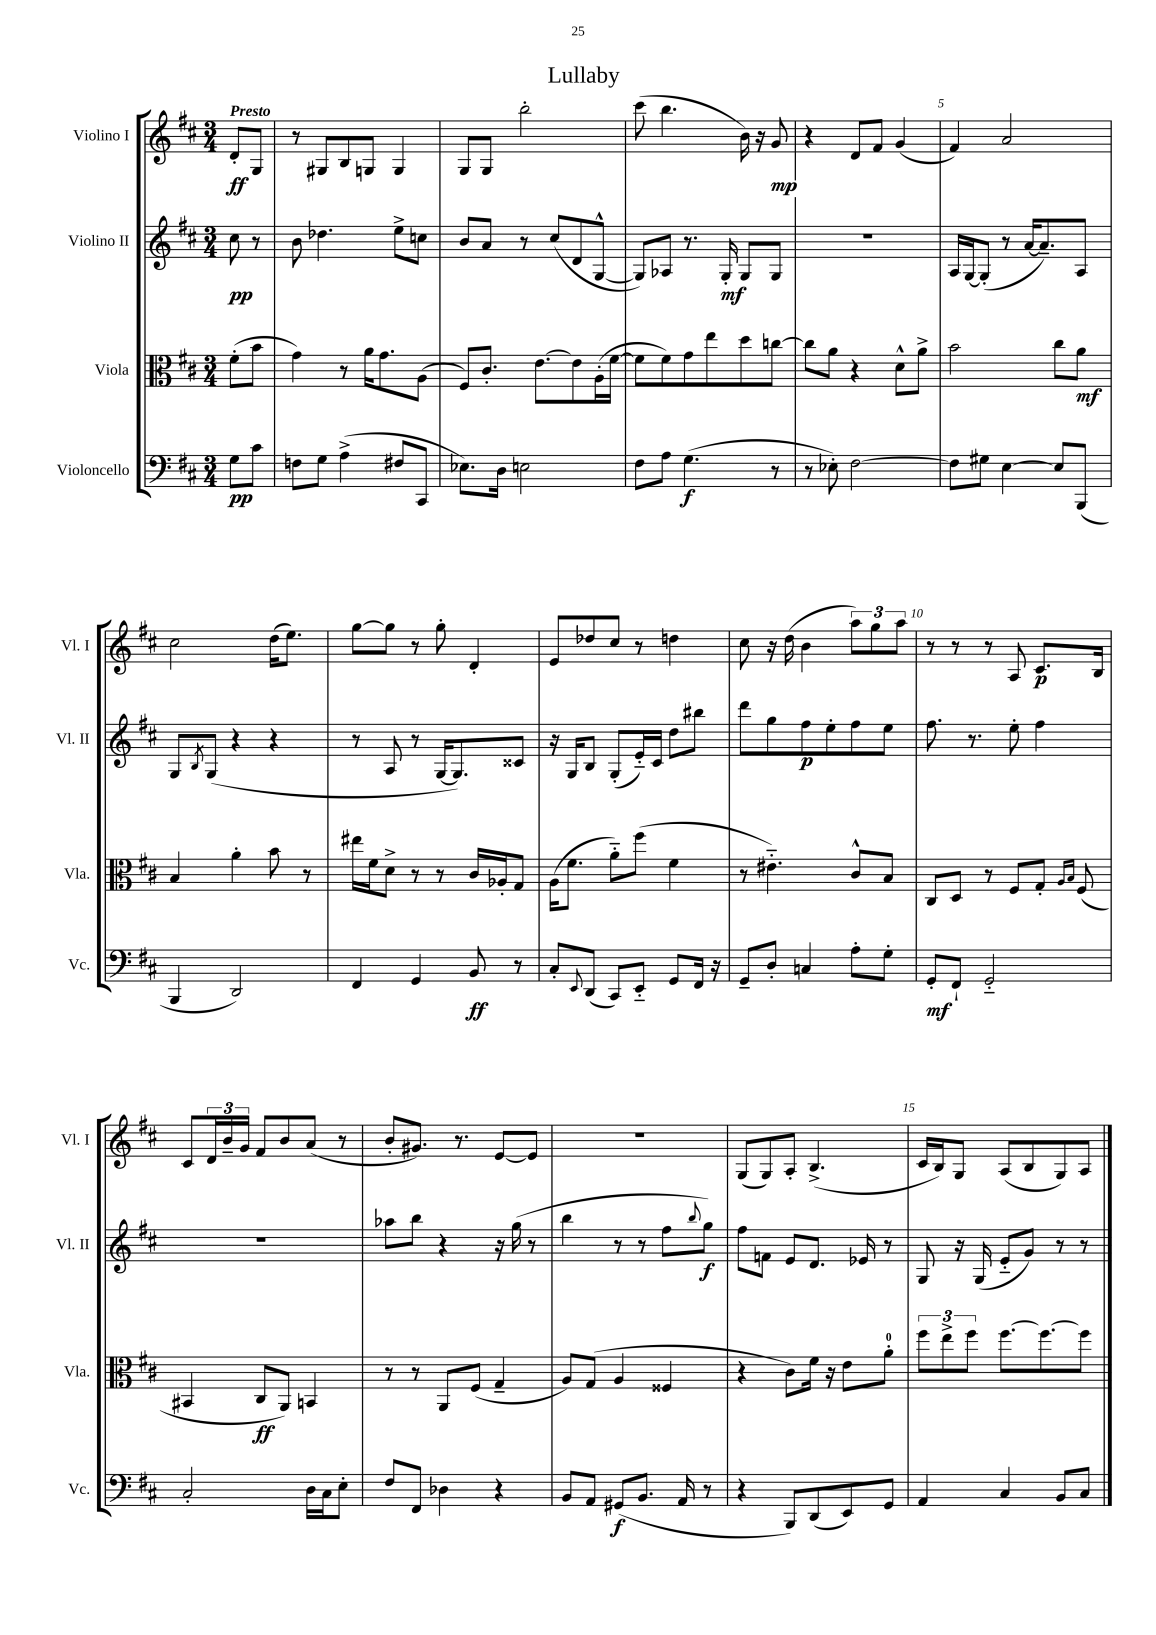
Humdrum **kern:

**kern	**dynam	**kern	**dynam	**kern	**dynam	**kern	**dynam
*part4	*part4	*part3	*part3	*part2	*part2	*part1	*part1
*staff4	*staff4	*staff3	*staff3	*staff2	*staff2	*staff1	*staff1
*I"Violoncello	*	*I"Viola	*	*I"Violino II	*	*I"Violino I	*
*I'Vc.	*	*I'Vla.	*	*I'Vl. II	*	*I'Vl. I	*
*clefF4	*	*clefC3	*	*clefG2	*	*clefG2	*
*k[f#c#]	*	*k[f#c#]	*	*k[f#c#]	*	*k[f#c#]	*
*M3/4	*	*M3/4	*	*M3/4	*	*M3/4	*
=	=	=	=	=	=	=	=
!	!	!	!	!	!	!LO:TX:a:B:t=Presto	!
8G\L	pp	(8f#'\L	.	8cc#\	pp	8d'/L	ff
8c#\J	.	8b\J	.	8r	.	8G/J	.
=1	=1	=1	=1	=1	=1	=1	=1
8Fn\L	.	4g\)	.	8b\	.	8r	.
8G\J	.	.	.	4.dd-X\	.	8G#X/L	.
(4A^\	.	8r	.	.	.	8B/	.
.	.	16a\KL	.	.	.	8Gn/J	.
.	.	8.g\	.	.	.	.	.
8F#X/L	.	.	.	8ee^\L	.	4G/	.
8CC#/J	.	(8A\J	.	8ccn\J	.	.	.
=2	=2	=2	=2	=2	=2	=2	=2
8.E-X\L)	.	8F#/L)	.	8b/L	.	8G/L	.
.	.	8.c#'/J	.	8a/J	.	8G/J	.
16D\Jk	.	.	.	.	.	.	.
2En\	.	.	.	8r	.	2bb'\	.
.	.	[8.e\L	.	.	.	.	.
.	.	.	.	(8cc#/L	.	.	.
.	.	8e\]	.	8d/	.	.	.
.	.	(16A'\L	.	[8G^^/J	.	.	.
.	.	[16f#\JJ	.	.	.	.	.
=3	=3	=3	=3	=3	=3	=3	=3
8F#\L	.	8f#\L]	.	8G/L])	.	(8ccc#\	.
8A\J	.	8f#\)	.	8A-X/J	.	4.bb\	.
(4.G\	f	8g\	.	8.r	.	.	.
.	.	8ee\	.	.	.	.	.
.	.	.	.	16G'/	mf	.	.
.	.	8dd\	.	8G/L	.	16b\)	.
.	.	.	.	.	.	16r	.
8r	.	[8ccn\J	.	8G/J	.	8g/	mp
=4	=4	=4	=4	=4	=4	=4	=4
8r	.	8cc\L]	.	2.r	.	4r	.
8E-X'\)	.	8a\J	.	.	.	.	.
[2F#\	.	4r	.	.	.	8d/L	.
.	.	.	.	.	.	8f#/J	.
.	.	8d^^\L	.	.	.	(4g/	.
.	.	8a^\J	.	.	.	.	.
=5	=5	=5	=5	=5	=5	=5	=5
8F#\L]	.	2b\	.	16A/LL	.	4f#/)	.
.	.	.	.	[16G/J	.	.	.
8G#X\J	.	.	.	(8G'/J]	.	.	.
[4E\	.	.	.	8r	.	2a/	.
.	.	.	.	[16a/KL	.	.	.
.	.	.	.	8.a~/])	.	.	.
8E/L]	.	8cc#\L	.	.	.	.	.
(8BBB/J	.	8a\J	mf	8A/J	.	.	.
!!LO:LB:g=z
=6	=6	=6	=6	=6	=6	=6	=6
4BBB/	.	4B/	.	8G/L	.	2cc#\	.
.	.	.	.	8qB/	.	.	.
.	.	.	.	(8G/J	.	.	.
2DD/)	.	4a'\	.	4r	.	.	.
.	.	8b\	.	4r	.	(16dd\KL	.
.	.	.	.	.	.	8.ee\J)	.
.	.	8r	.	.	.	.	.
=7	=7	=7	=7	=7	=7	=7	=7
4FF#/	.	16ee#X\LL	.	8r	.	[8gg\L	.
.	.	16f#\J	.	.	.	.	.
.	.	8d^\J	.	8A/	.	8gg\J]	.
4GG/	.	8r	.	8r	.	8r	.
.	.	8r	.	[16G/KL	.	8gg'\	.
.	.	.	.	8.G/])	.	.	.
8BB/	ff	16c#/LL	.	.	.	4d'/	.
.	.	16A-X'/J	.	.	.	.	.
8r	.	8G/J	.	8c##X/J	.	.	.
=8	=8	=8	=8	=8	=8	=8	=8
8C#'/L	.	(16A\KL	.	16r	.	8e/L	.
.	.	8.f#\J	.	16G/KL	.	.	.
8qqEE/	.	.	.	.	.	.	.
(8DD/J	.	.	.	8B/J	.	8dd-X/	.
8CC#/L)	.	8a\L)	.	(8G'/L	.	8cc#/J	.
8EE/J	.	(8ff#\J	.	16e/L)	.	8r	.
.	.	.	.	16c#/JJ	.	.	.
8GG/L	.	4f#\	.	8dd\L	.	4ddn\	.
16FF#/Jk	.	.	.	8bb#X\J	.	.	.
16r	.	.	.	.	.	.	.
=9	=9	=9	=9	=9	=9	=9	=9
8GG~/L	.	8r	.	8ddd\L	.	8cc#\	.
8D'/J	.	4.e#X\)	.	8gg\	.	16r	.
.	.	.	.	.	.	(16dd\	.
4Cn/	.	.	.	8ff#\	p	4b\	.
.	.	.	.	8ee'\	.	.	.
8A'\L	.	8c#^^/L	.	8ff#\	.	12aa\L)	.
.	.	.	.	.	.	12gg\	.
8G'\J	.	8B/J	.	8ee\J	.	.	.
.	.	.	.	.	.	12aa\J	.
=10	=10	=10	=10	=10	=10	=10	=10
8GG'/L	mf	8C#/L	.	8.ff#\	.	8r	.
8FF#`/J	.	8D/J	.	.	.	8r	.
.	.	.	.	8.r	.	.	.
2GG/	.	8r	.	.	.	8r	.
.	.	8F#/L	.	8ee'\	.	8A/	.
.	.	8G'/J	.	4ff#\	.	8.c#/L	p
.	.	16qqA/LL	.	.	.	.	.
.	.	16qqB/JJ	.	.	.	.	.
.	.	(8F#/	.	.	.	.	.
.	.	.	.	.	.	16B/Jk	.
!!LO:LB:g=z
=11	=11	=11	=11	=11	=11	=11	=11
2C#'/	.	4BB#X/	.	2.r	.	8c#/L	.
.	.	.	.	.	.	24d/L	.
.	.	.	.	.	.	24b~/	.
.	.	.	.	.	.	24g/JJ	.
.	.	8C#/L	ff	.	.	8f#/L	.
.	.	8AA/J)	.	.	.	8b/	.
16D\LL	.	4BBn/	.	.	.	(8a/J	.
16C#\J	.	.	.	.	.	.	.
8E'\J	.	.	.	.	.	8r	.
=12	=12	=12	=12	=12	=12	=12	=12
8F#/L	.	8r	.	8aa-X\L	.	8b'/L	.
8FF#/J	.	8r	.	8bb\J	.	8.g#X/J)	.
4D-X\	.	8AA/L	.	4r	.	.	.
.	.	.	.	.	.	8.r	.
.	.	(8F#/J	.	.	.	.	.
4r	.	4G~/	.	16r	.	[8e/L	.
.	.	.	.	(16gg\	.	.	.
.	.	.	.	8r	.	8e/J]	.
=13	=13	=13	=13	=13	=13	=13	=13
8BB/L	.	8A/L)	.	4bb\	.	2.r	.
8AA/J	.	(8G/J	.	.	.	.	.
(8GG#X/L	f	4A/	.	8r	.	.	.
8.BB/J	.	.	.	8r	.	.	.
.	.	4F##X/	.	8ff#\L	.	.	.
16AA/	.	.	.	.	.	.	.
.	.	.	.	8qqbb/	.	.	.
8r	.	.	.	8gg\J)	f	.	.
=14	=14	=14	=14	=14	=14	=14	=14
4r	.	4r	.	8ff#\L	.	(8G/L	.
.	.	.	.	8fn\J	.	8G/)	.
8BBB/L)	.	8c#\L)	.	8e/L	.	8A'/J	.
(8DD/	.	16f#\Jk	.	8.d/J	.	(4.B^/	.
.	.	16r	.	.	.	.	.
8EE/)	.	8e\L	.	.	.	.	.
.	.	.	.	16e-X/	.	.	.
8GG/J	.	8a'\J	.	8r	.	.	.
=15	=15	=15	=15	=15	=15	=15	=15
4AA/	.	12ff#\L	.	8G/	.	16c#/LL	.
.	.	.	.	.	.	16B/J)	.
.	.	12ee^\	.	.	.	.	.
.	.	.	.	16r	.	8G/J	.
.	.	12ff#\J	.	.	.	.	.
.	.	.	.	(16G/	.	.	.
4C#/	.	[8.ff#\L	.	8e/L	.	(8A/L	.
.	.	.	.	8g/J)	.	8B/	.
.	.	8.ff#\_	.	.	.	.	.
8BB/L	.	.	.	8r	.	8G/)	.
8C#/J	.	8ff#\J]	.	8r	.	8A/J	.
==	==	==	==	==	==	==	==
*-	*-	*-	*-	*-	*-	*-	*-
